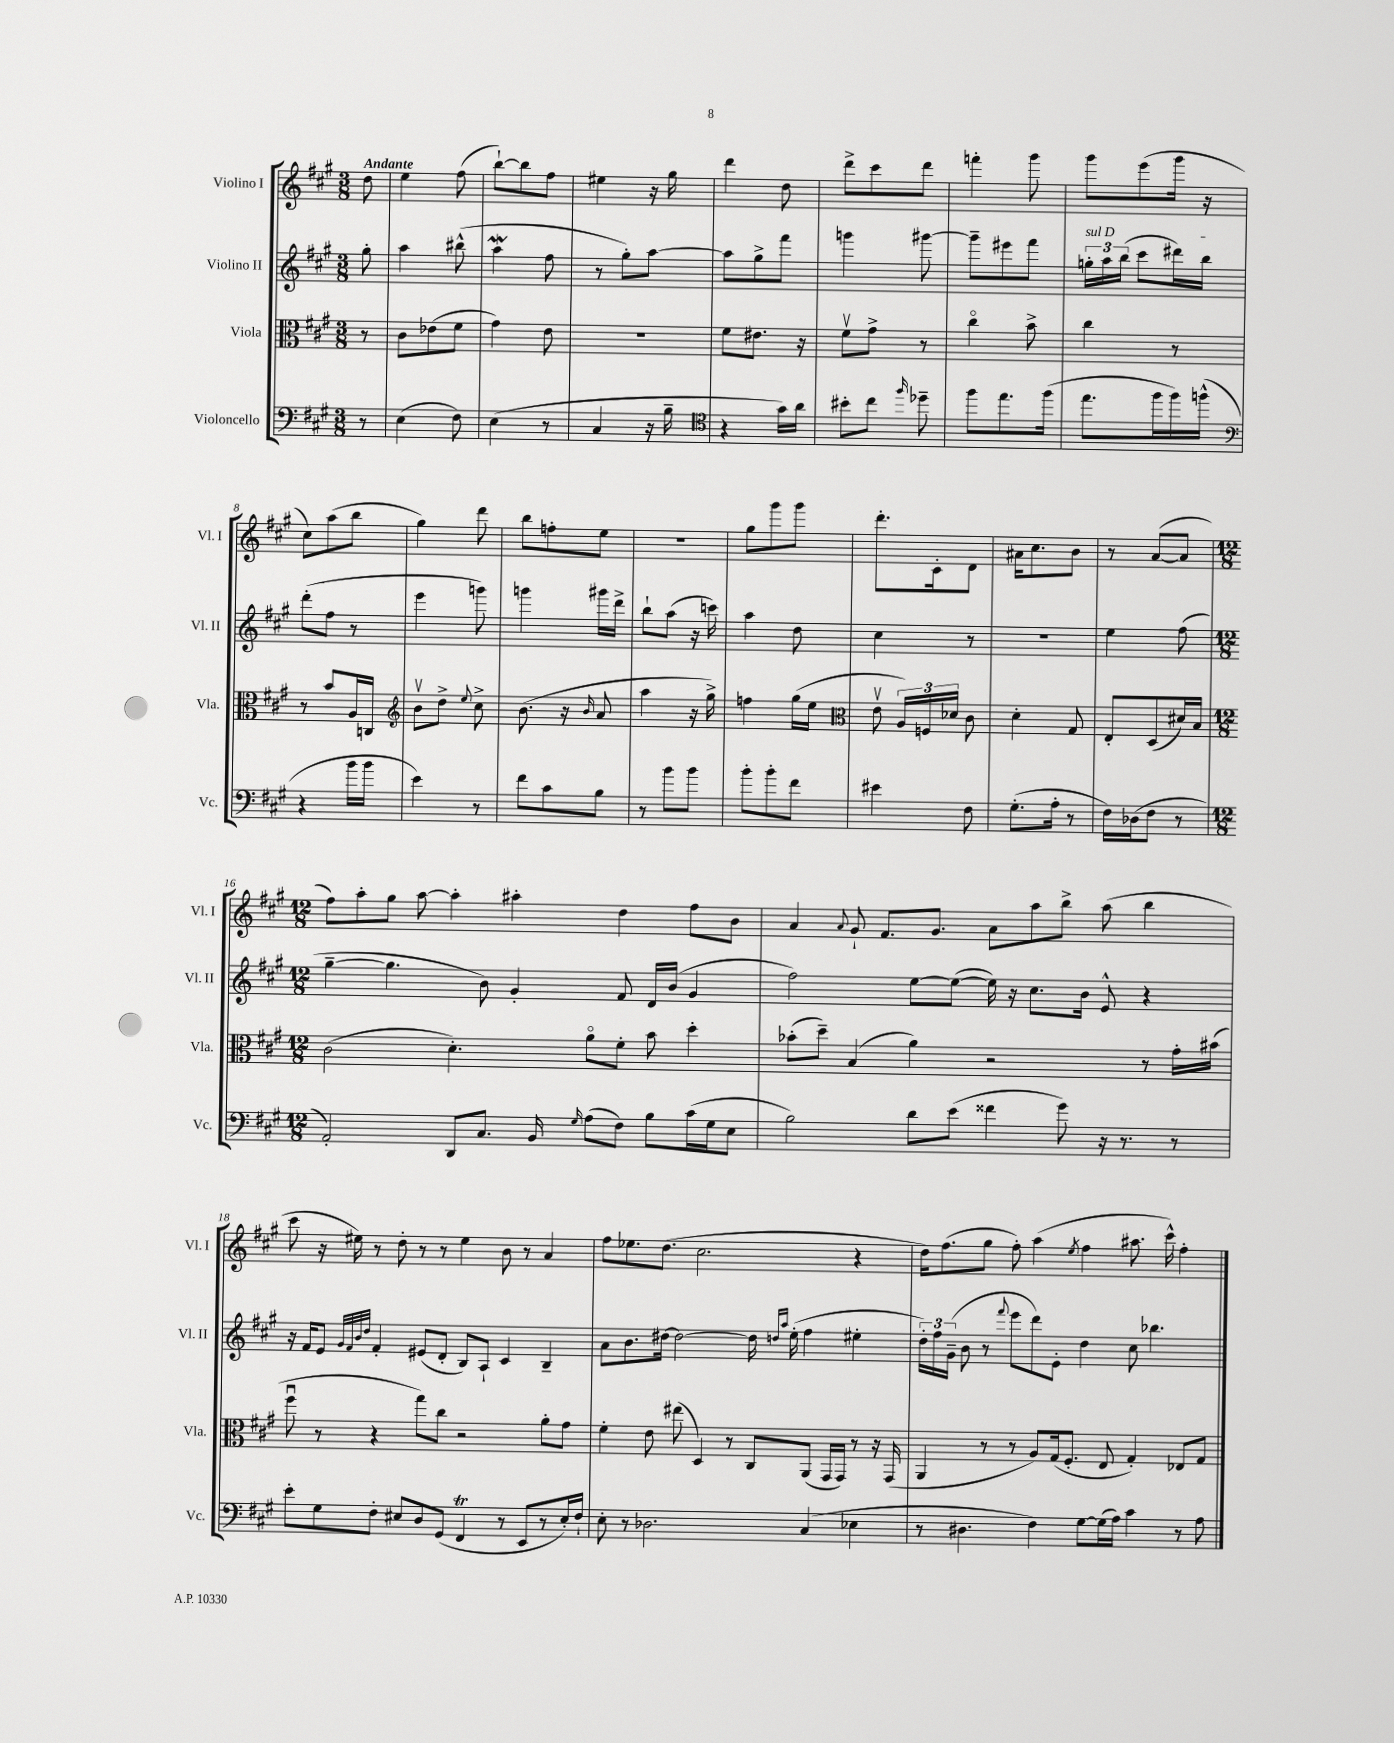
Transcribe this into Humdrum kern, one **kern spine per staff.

**kern	**kern	**kern	**kern
*staff4	*staff3	*staff2	*staff1
*clefF4	*clefC3	*clefG2	*clefG2
*k[f#c#g#]	*k[f#c#g#]	*k[f#c#g#]	*k[f#c#g#]
*M3/8	*M3/8	*M3/8	*M3/8
8r	8r	8gg#'	8dd
=	=	=	=
(4E	8c#	4aa	4ee
.	(8e-	.	.
8F#)	8f#	(8bb#^^	(8ff#
=	=	=	=
(4E	4g#)	4aa	[8bb`)
.	.	.	8bb]
8r	8e	8ff#	8ff#
=	=	=	=
4C#	4.r	8r	4ee#
.	.	8gg#')	.
16r	.	[8aa	16r
16B~	.	.	16gg#
=	=	=	=
*clefC4	*	*	*
4r	8f#	8aa]	4ddd
.	8.e#	8gg#^	.
16g#)	.	8fff#	8dd
16a	16r	.	.
=	=	=	=
8b#'	8f#v	4ggg	8ddd^
8cc#	8g#^	.	8ccc#
16qqff#	.	.	.
8dd-~	8r	[8ggg#	8ddd
=	=	=	=
8ff#	4cc#o	8ggg#~]	4fff'
8.ee	.	8eee#	.
.	8b^	8fff#	8ggg#
(16ff#	.	.	.
=	=	=	=
8.ee	4cc#	24gg'	8ggg#
.	.	24aa	.
.	.	(24bb	.
.	.	8ccc#	(8eee
16ff#	.	.	.
16ff#)	8r	16ddd#)	16ggg#
(16ff^^	.	16bb	16r
=	=	=	=
*clefF4	*	*	*
4r	8r	(8ddd'	8cc#)
.	8b	8ff#	(8aa
16b	16A	8r	8bb
16b	16C	.	.
=	=	=	=
*	*clefG2	*	*
4e)	8bv	4eee	4gg#)
.	8dd^	.	.
.	8qqee	.	.
8r	8cc#^	8ggg)	8ddd
=	=	=	=
8f#	(8.b	4ggg	8bb
8c#	.	.	8ff'
.	16r	.	.
.	16qqb	.	.
8B	8a	16ggg#	8ee
.	.	16ddd^	.
=	=	=	=
8r	4aa	8bb`	4.r
8b	.	(8aa	.
8b	16r	16r	.
.	16gg#^)	16ccc)	.
=	=	=	=
8b'	4ff	4aa	8gg#
8b'	.	.	8ggg#
8f#	(16gg#	8dd	8ggg#
.	16ee	.	.
=	=	=	=
*	*clefC3	*	*
4e#	8ev	4cc#	8.ddd'
.	24A)	.	.
.	24F	.	.
.	.	.	16c#'
.	24d-	.	.
8F#	8c#	8r	8d
=	=	=	=
(8.G#'	4d'	4.r	16a#
.	.	.	8.cc#
16A'	.	.	.
8r	8G#	.	8b
=	=	=	=
16F#)	8E'	4ee	8r
(16D-	.	.	.
8F#	(8D	.	([8a
8r	16d#)	(8ff#	8a]
.	16B	.	.
=	=	=	=
*M12/8	*M12/8	*M12/8	*M12/8
2AA')	(2c#	[4gg#~	8ff#)
.	.	.	8aa'
.	.	4.gg#]	8gg#
.	.	.	[8aa
8DD	4.d')	.	4aa']
8.C#	.	8b)	.
.	.	4g#'	4aa#'
16BB	.	.	.
16qqG#	.	.	.
(8A	8ao	.	.
8F#)	8f#'	8f#	4dd
8B	8b	16d	.
.	.	(16b	.
(16c#	4dd'	4g#	8ff#
16G#	.	.	.
8E	.	.	8b
=	=	=	=
2B)	(8b-'	2ff#)	4a
.	8dd~)	.	.
.	.	.	8qqa
.	(4B	.	8g#`
.	.	.	8.f#
8d	4a)	[8ee	.
.	.	.	8.g#
(8e	.	(8ee_	.
4f##	2r	16ee])	8a
.	.	16r	.
.	.	8.cc#	8aa
8g#)	.	.	8bb^
.	.	16b	.
16r	.	8e^^	(8aa
8.r	.	.	.
.	8r	4r	4bb
8r	16g#'	.	.
.	(16b#	.	.
=	=	=	=
8e'	8ff#u	16r	8ccc#
.	.	16f#	.
8G#	8r	8e	16r
.	.	.	16ee#)
.	.	32qqg#	.
.	.	32qqf#	.
.	.	32qqb	.
.	.	32qqdd	.
8F#'	4r	4f#'	8r
8E#	.	.	8dd'
8D	8gg#)	(8e#	8r
(8GG#	8cc#	8d'	8r
4FF#	2r	8B)	4ee#
.	.	8A`	.
8r	.	4c#	8b
8EE	.	.	8r
8r	8a'	4B~	4a
16E#')	8g#	.	.
16F#`	.	.	.
=	=	=	=
8E'	4f#'	8a	8ff#
8r	.	8.b	8.ee-
2.D-	8e	.	.
.	.	[16dd#	(8.dd
.	(8ee#	2dd#_	.
.	4D)	.	2.cc#
.	8r	.	.
.	8C#	16dd#]	.
.	.	16qqdd	.
.	.	16qqaa	.
.	.	(16ee'	.
(4C#	(8AA	4ff#	.
.	16GG#	.	.
.	16GG#)	.	.
4E-	8r	4ee#'	4r
.	16r	.	.
.	(16GG#	.	.
=	=	=	=
8r	4AA	24dd')	16dd)
.	.	24ff#	.
.	.	.	(8.ff#
.	.	(24g#~	.
4.D#	.	8b	.
.	8r	8r	8gg#
.	.	8qqfff#	.
.	8r	8eee	8ff#')
4F#)	8A)	8ddd)	(4aa
.	(16G#	8e'	.
.	8.F#'	.	.
.	.	.	8qee
[8G#	.	4dd	4ff#
(16G#]	8E	.	.
16A)	.	.	.
4c#	4G#')	8cc#	8.aa#
.	.	4.bb-	.
.	.	.	16ccc#^^)
8r	8E-	.	4ff#'
8A	8G#	.	.
==	==	==	==
*-	*-	*-	*-
